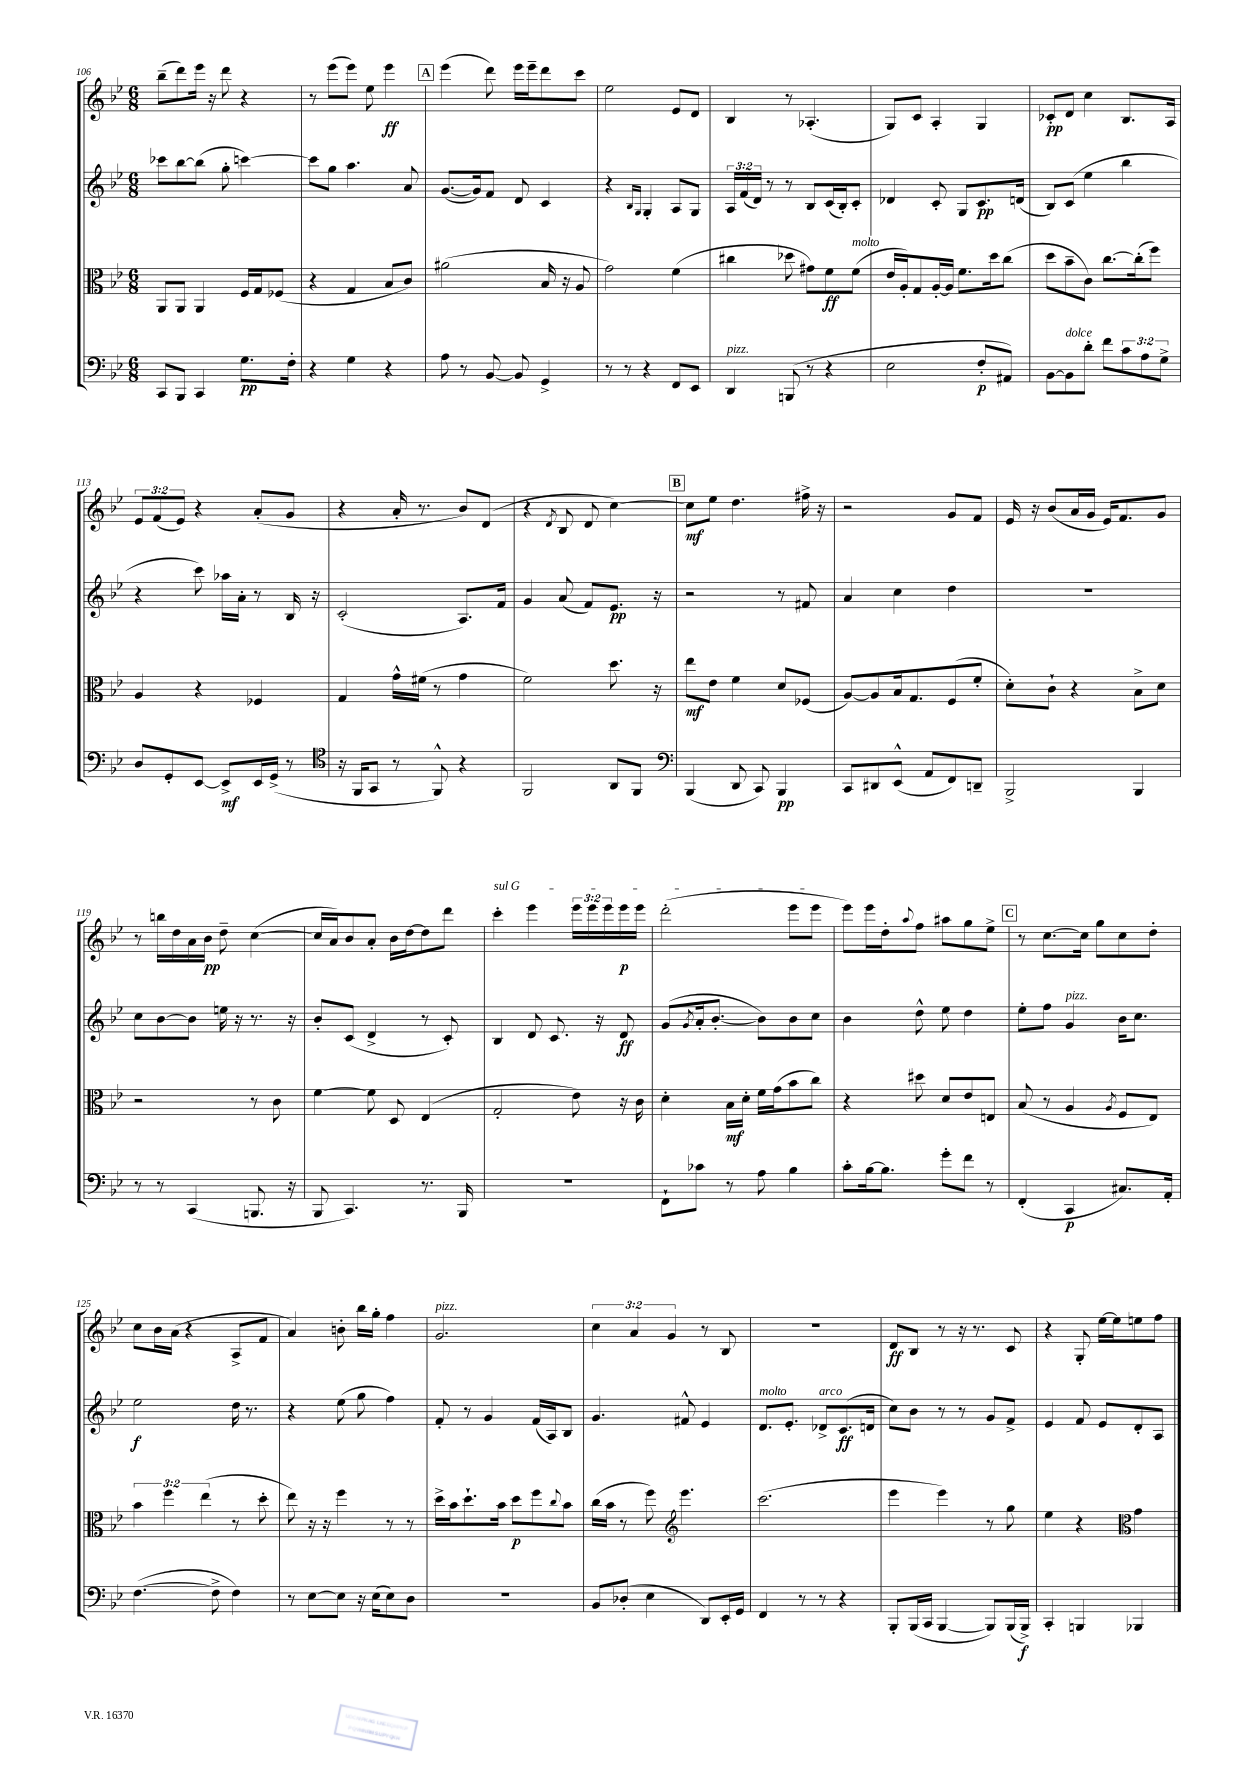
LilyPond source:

<<
\new StaffGroup <<
\new Staff = "s0" {
    \clef treble \key bes \major \numericTimeSignature \time 6/8 \override Staff.TupletNumber.text = #tuplet-number::calc-fraction-text
    bes''8--( d'''8) ees'''16 r16 d'''8 r4 |
    r8 ees'''8( ees'''8) ees''8 ees'''4\ff |
    \mark \markup { \box "A" } ees'''4( d'''8) ees'''16 ees'''16-- d'''8 c'''8 |
    ees''2 ees'8 d'8 |
    bes4 r8 aes4.-.( |
    g8) c'8 a4-. g4 |
    ces'8-.\pp d'8 c''4 bes8. a16 |
    \tuplet 3/2 { ees'8 f'8( ees'8) } r4 a'8-.( g'8 |
    r4 a'16-. r8. bes'8) d'8( |
    r4 \acciaccatura { d'8 } bes8 d'8 c''4~) |
    \mark \markup { \box "B" } c''8\mf ees''8 d''4. fis''16-> r16 |
    r2 g'8 f'8 |
    ees'16 r16 bes'8( a'16 g'16 ees'16) f'8. g'8 |
    r8 b''16 d''16 a'16 bes'16\pp d''8-- c''4~( |
    c''16 a'16) bes'8 a'8-. bes'16 d''16~ d''8 d'''8 |
    \once \override TextSpanner.bound-details.left.text = \markup { \italic "sul G" } c'''4-.\startTextSpan ees'''4 \tuplet 3/2 { ees'''16 ees'''16 ees'''16 } ees'''16\p ees'''16 |
    d'''2-.( ees'''8 ees'''8\stopTextSpan |
    ees'''8) ees'''16 d''16-. \appoggiatura { a''8 } f''8 ais''8 g''8 ees''8-> |
    \mark \markup { \box "C" } r8 c''8.~ c''16 g''8 c''8 d''8-. |
    c''8 bes'16 a'16( r4 a8-> f'8 |
    a'4) b'8-. bes''16 g''16-. f''4 |
    g'2.^\markup { \italic "pizz." } |
    \tuplet 3/2 { c''4 a'4 g'4 } r8 bes8 |
    R2. |
    d'8\ff bes8 r8 r16 r8. c'8 |
    r4 g8-. ees''16~ ees''16 e''8 f''8 \bar "|." |
}
\new Staff = "s1" {
    \clef treble \key bes \major \numericTimeSignature \time 6/8 \override Staff.TupletNumber.text = #tuplet-number::calc-fraction-text
    ces'''8 bes''8~ bes''8( g''8-. c'''4~) |
    c'''8 g''8 a''4. a'8 |
    \mark \markup { \box "A" } g'8.~( g'16) f'8 d'8 c'4 |
    r4 \grace { bes16 g16 } g4-. a8 g8 |
    \tuplet 3/2 { a16 f'16( d'16) } r8 r8 bes8 c'16( bes16-.) c'8-. |
    des'4 c'8-. g8 c'8.\pp d'16( |
    bes8) c'8( ees''4 bes''4 |
    r4 c'''8) aes''16 a'16-. r8 bes16 r16 |
    c'2-.( a8.) f'16 |
    g'4 a'8( f'8) ees'8.\pp r16 |
    \mark \markup { \box "B" } r2 r8 fis'8 |
    a'4 c''4 d''4 |
    R2. |
    c''8 bes'8~ bes'8 e''16 r16 r8. r16 |
    bes'8-. c'8( d'4-> r8 c'8-.) |
    bes4 d'8 c'8. r16 d'8\ff |
    g'8( \acciaccatura { g'8 } a'16-. bes'8.~-. bes'8) bes'8 c''8 |
    bes'4 d''8-^ ees''8 d''4 |
    \mark \markup { \box "C" } ees''8-. f''8 g'4^\markup { \italic "pizz." } bes'16 c''8. |
    ees''2\f d''16 r8. |
    r4 ees''8( g''8 f''4) |
    f'8-. r8 g'4 f'16( a16) bes8 |
    g'4. fis'8-^ ees'4 |
    d'8.^\markup { \italic "molto" } ees'8.-. des'8->^\markup { \italic "arco" } c'8.\ff( d'16 |
    c''8) bes'8 r8 r8 g'8 f'8-> |
    ees'4 f'8 ees'8 d'8-. a8 \bar "|." |
}
\new Staff = "s2" {
    \clef alto \key bes \major \numericTimeSignature \time 6/8 \override Staff.TupletNumber.text = #tuplet-number::calc-fraction-text
    a,8 a,8 a,4 f16 g16 fes8( |
    r4 g4 bes8 c'8) |
    \mark \markup { \box "A" } ais'2( bes16 r16 a8 |
    g'2) f'4( |
    cis''4 des''8 gis'8) f'8\ff f'8^\markup { \italic "molto" }( |
    ees'16 a16-.) g8 a16~-. a16 f'8. d''16 c''8( |
    d''8 bes'8-- c'8) c''8.~ c''16-.( f''8) |
    a4 r4 fes4 |
    g4 g'16-^ fis'16( r8 g'4 |
    f'2) d''8. r16 |
    \mark \markup { \box "B" } ees''8\mf ees'8 f'4 d'8 fes8( |
    a8~) a8 bes16 g8. f8( f'8-. |
    d'8-.) c'8-! r4 bes8-> d'8 |
    r2 r8 c'8 |
    f'4~ f'8 d8 ees4( |
    g2-. ees'8) r16 c'16 |
    d'4-. bes16\mf d'16-. f'16 g'16( bes'8 c''8) |
    r4 dis''8 d'8 ees'8 e8 |
    \mark \markup { \box "C" } bes8( r8 a4 \acciaccatura { a8 } f8 ees8) |
    \tuplet 3/2 { bes'4 f''4 ees''4( } r8 d''8-. |
    ees''8) r16 r16 f''4 r8 r8 |
    d''16-> bes'16 d''8.-! bes'16 d''8\p f''8 \appoggiatura { c''8 } bes'8 |
    c''16( bes'16 r8 f''8) \clef treble ees'''4. |
    c'''2.( |
    ees'''4 ees'''4) r8 g''8 |
    ees''4 r4 \clef alto g'4 \bar "|." |
}
\new Staff = "s3" {
    \clef bass \key bes \major \numericTimeSignature \time 6/8 \override Staff.TupletNumber.text = #tuplet-number::calc-fraction-text
    c,8 bes,,8 c,4 g8.\pp f16-. |
    r4 g4 r4 |
    \mark \markup { \box "A" } a8 r8 bes,8~ bes,8 g,4-> |
    r8 r8 r4 f,8 ees,8 |
    d,4^\markup { \italic "pizz." } b,,8( r8 r4 |
    ees2 f8-.\p ais,8) |
    bes,8~ bes,8^\markup { \italic "dolce" } d'8-. f'8 \tuplet 3/2 { c'8 a8 g8-> } |
    d8 g,8-. ees,8~ ees,8->\mf ees,16 g,16->( r8 |
    \clef tenor r16 f,16 g,8 r8 f,8-^) r4 |
    f,2 a,8 f,8 |
    \mark \markup { \box "B" } \clef bass bes,,4( d,8 c,8) bes,,4\pp |
    c,8 dis,8 ees,8-^( a,8 f,8) d,8-- |
    bes,,2-> bes,,4 |
    r8 r8 c,4( b,,8. r16 |
    bes,,8 c,4.) r8. bes,,16 |
    R2. |
    f,8-! ces'8 r8 a8 bes4 |
    c'8-. bes16~ bes8. g'8-. f'8 r8 |
    \mark \markup { \box "C" } f,4-.( c,4\p cis8.) a,16-. |
    f4.~( f8-> f4) |
    r8 ees8~ ees8 r16 ees16( ees8) d8 |
    R2. |
    bes,8 des8-.( ees4 d,8) ees,16-. g,16 |
    f,4 r8 r8 r4 |
    bes,,8-. bes,,16( c,16 bes,,4~ bes,,8) bes,,16( bes,,16->\f) |
    c,4-. b,,4 bes,,4 \bar "|." |
}
>>
>>
\layout { \context { \Score currentBarNumber = #106 } }
